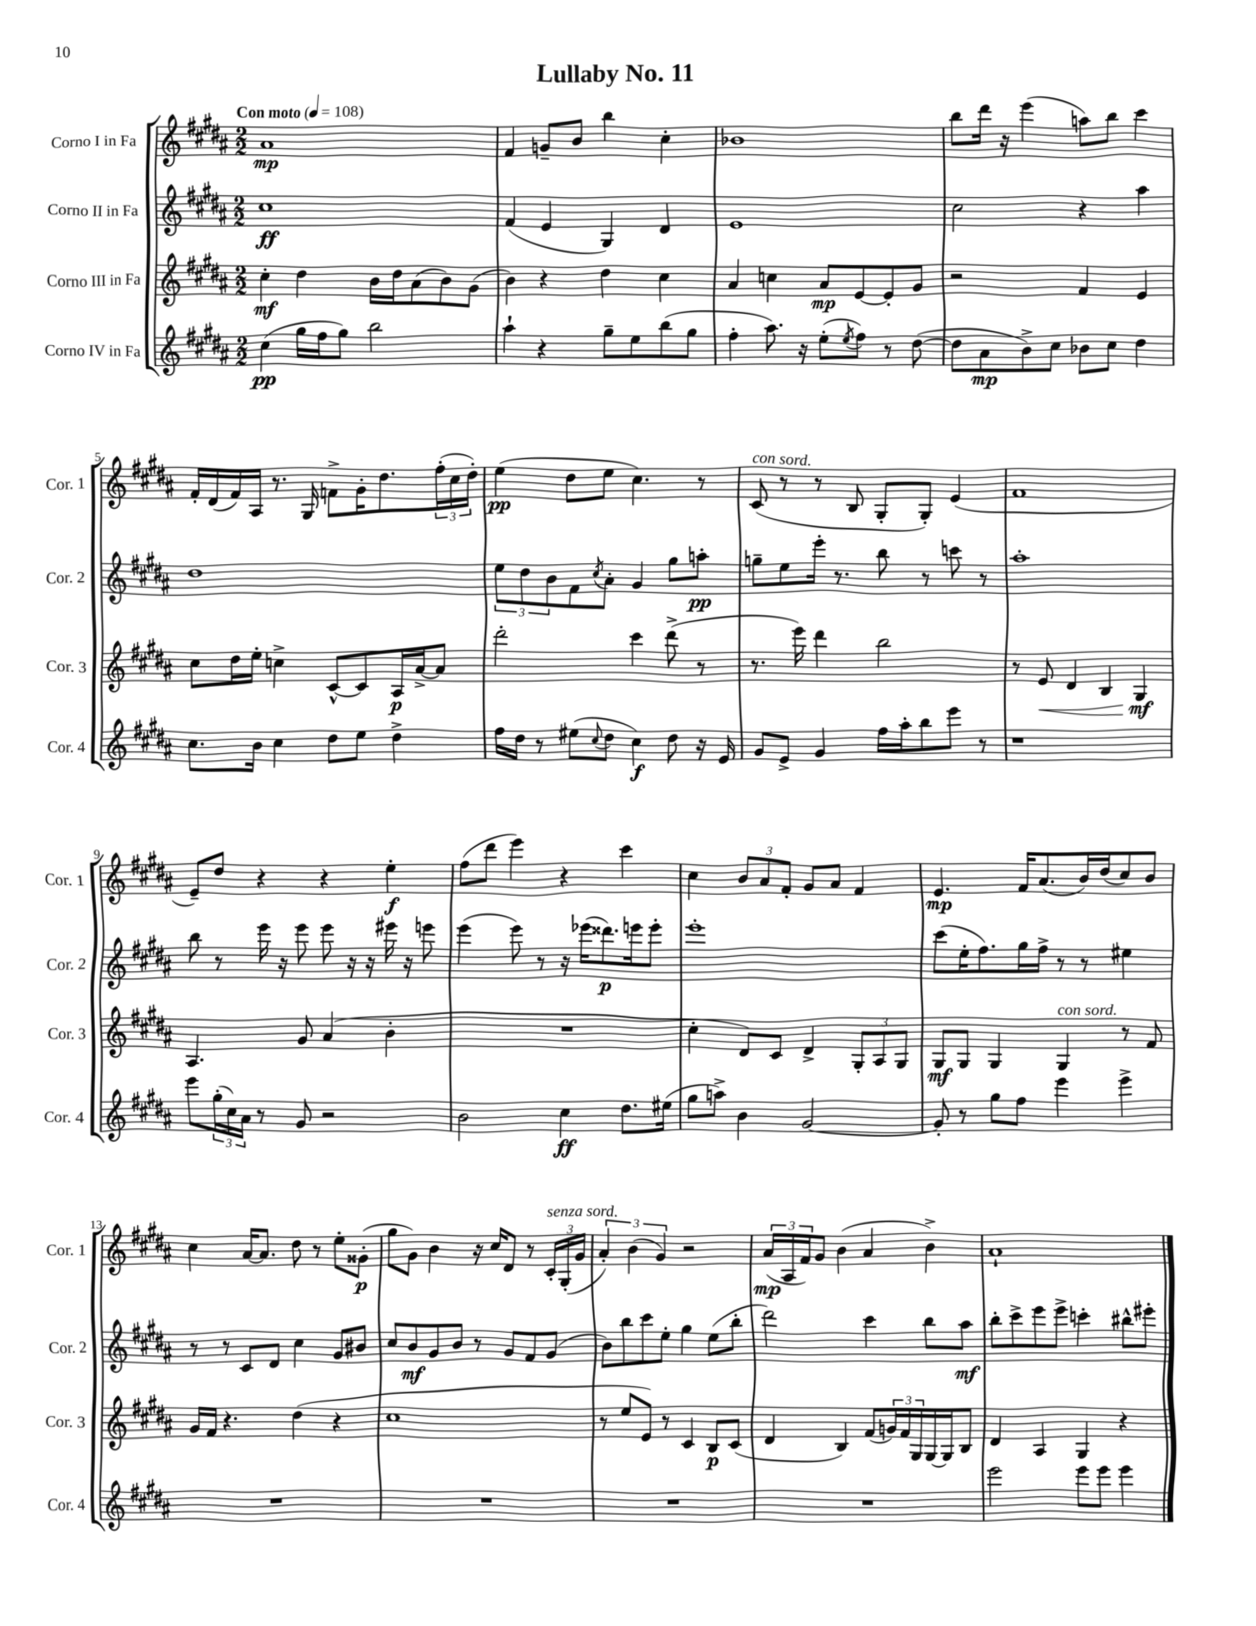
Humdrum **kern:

**kern	**dynam	**kern	**dynam	**kern	**dynam	**kern	**dynam
*part4	*part4	*part3	*part3	*part2	*part2	*part1	*part1
*staff4	*staff4	*staff3	*staff3	*staff2	*staff2	*staff1	*staff1
*I"Corno IV in Fa	*	*I"Corno III in Fa	*	*I"Corno II in Fa	*	*I"Corno I in Fa	*
*I'Cor. 4	*	*I'Cor. 3	*	*I'Cor. 2	*	*I'Cor. 1	*
*clefG2	*	*clefG2	*	*clefG2	*	*clefG2	*
*k[f#c#g#d#a#]	*	*k[f#c#g#d#a#]	*	*k[f#c#g#d#a#]	*	*k[f#c#g#d#a#]	*
*M2/2	*	*M2/2	*	*M2/2	*	*M2/2	*
*MM108	*	*MM108	*	*MM108	*	*MM108	*
=1	=1	=1	=1	=1	=1	=1	=1
!	!	!	!	!	!	!LO:TX:a:B:t=Con moto	!
(4cc#\	pp	4cc#'\	mf	1cc#	ff	1a#	mp
16gg#\LL	.	4dd#\	.	.	.	.	.
16ff#\J	.	.	.	.	.	.	.
8gg#\J)	.	.	.	.	.	.	.
2bb\	.	16b\LL	.	.	.	.	.
.	.	16dd#\J	.	.	.	.	.
.	.	(8a#\	.	.	.	.	.
.	.	8b\)	.	.	.	.	.
.	.	(8g#\J	.	.	.	.	.
=2	=2	=2	=2	=2	=2	=2	=2
4aa#`\	.	4b\)	.	(4f#/	.	4f#/	.
4r	.	4r	.	4e/	.	8gn~/L	.
.	.	.	.	.	.	8b/J	.
8gg#~\L	.	4dd#\	.	4G#/)	.	4bb\	.
8ee\	.	.	.	.	.	.	.
(8bb\	.	4cc#\	.	4d#/	.	4cc#'\	.
8gg#\J	.	.	.	.	.	.	.
=3	=3	=3	=3	=3	=3	=3	=3
4ff#'\	.	4a#/	.	1e	.	1b-X	.
8.aa#\)	.	4ccn\	.	.	.	.	.
16r	.	.	.	.	.	.	.
(8ee'\L	.	8a#/L	mp	.	.	.	.
8qee/	.	.	.	.	.	.	.
8ff#\J)	.	[8e/	.	.	.	.	.
8r	.	8e'/]	.	.	.	.	.
([8dd#\	.	8g#/J	.	.	.	.	.
=4	=4	=4	=4	=4	=4	=4	=4
8dd#\L]	.	2r	.	2cc#\	.	8bb\L	.
8a#\	mp	.	.	.	.	16ddd#\Jk	.
.	.	.	.	.	.	16r	.
8b^\)	.	.	.	.	.	(4eee\	.
8cc#\J	.	.	.	.	.	.	.
8b-X\L	.	4f#/	.	4r	.	8aan\L)	.
8cc#\J	.	.	.	.	.	8bb\J	.
4dd#\	.	4e/	.	4aa#\	.	4ccc#\	.
!!LO:LB:g=z
=5	=5	=5	=5	=5	=5	=5	=5
8.cc#\L	.	8cc#\L	.	1dd#	.	16f#'/LL	.
.	.	.	.	.	.	(16d#/	.
.	.	16dd#\L	.	.	.	16f#/)	.
16b\Jk	.	16ee'\JJ	.	.	.	16A#/JJ	.
4cc#\	.	4ccn^\	.	.	.	8.r	.
.	.	.	.	.	.	16G#/	.
8dd#\L	.	[8c#^^/L	.	.	.	8fn^\L	.
8ee\J	.	8c#/]	.	.	.	16g#'\K	.
.	.	.	.	.	.	8.dd#\	.
4dd#^\	.	16A#/L	p	.	.	.	.
.	.	[16a#^/J	.	.	.	.	.
.	.	8a#/J]	.	.	.	(24ff#'\L	.
.	.	.	.	.	.	24cc#\	.
.	.	.	.	.	.	24dd#'\JJ)	.
=6	=6	=6	=6	=6	=6	=6	=6
16ff#\LL	.	2ddd#'\	.	12ee\L	.	(4ee\	pp
16dd#\JJ	.	.	.	.	.	.	.
.	.	.	.	12dd#\	.	.	.
8r	.	.	.	.	.	.	.
.	.	.	.	12b\	.	.	.
(8ee#X\L	.	.	.	8f#\	.	8dd#\L	.
8qqcc#/	.	.	.	8qcc#/	.	.	.
8dd#\J	.	.	.	8a#'\J	.	8ee\J	.
4cc#\)	f	4ccc#\	.	4g#/	.	4.cc#\)	.
8dd#\	.	(8ddd#^\	.	8gg#\L	.	.	.
16r	.	8r	.	8aan'\J	pp	8r	.
16e/	.	.	.	.	.	.	.
=7	=7	=7	=7	=7	=7	=7	=7
!	!	!	!	!	!	!LO:TX:a:i:t=con sord.	!
8g#/L	.	8.r	.	8ggn~\L	.	(8c#/	.
8e^/J	.	.	.	8ee\	.	8r	.
.	.	16eee\)	.	.	.	.	.
4g#/	.	4ddd#\	.	16eee'\Jk	.	8r	.
.	.	.	.	8.r	.	.	.
.	.	.	.	.	.	8B/	.
16ff#\LL	.	2bb\	.	8bb\	.	8G#'/L	.
16aa#'\J	.	.	.	.	.	.	.
8bb\	.	.	.	8r	.	8G#'/J)	.
8eee\J	.	.	.	8cccn\	.	(4e/	.
8r	.	.	.	8r	.	.	.
=8	=8	=8	=8	=8	=8	=8	=8
1r	.	8r	.	1aa#'	.	1f#	.
!	!	!	!LO:HP:b	!	!	!	!
.	.	8e/	<	.	.	.	.
.	.	4d#/	.	.	.	.	.
.	.	4B/	.	.	.	.	.
.	.	4G#/	mf	.	.	.	.
.	.	.	[	.	.	.	.
!!LO:LB:g=z
=9	=9	=9	=9	=9	=9	=9	=9
8eee\L	.	4.A#/	.	8bb\	.	8e~/L)	.
(24gg#'\L	.	.	.	8r	.	8dd#/J	.
24cc#\)	.	.	.	.	.	.	.
24a#\JJ	.	.	.	.	.	.	.
8r	.	.	.	16eee\	.	4r	.
.	.	.	.	16r	.	.	.
8g#/	.	8g#/	.	8eee\	.	.	.
2r	.	(4a#/	.	8eee\	.	4r	.
.	.	.	.	16r	.	.	.
.	.	.	.	16r	.	.	.
.	.	4b'\	.	16eee#X\	.	4ee'\	f
.	.	.	.	16r	.	.	.
.	.	.	.	8eeen\	.	.	.
=10	=10	=10	=10	=10	=10	=10	=10
2b\	.	1r	.	(4eee\	.	(8ff#\L	.
.	.	.	.	.	.	8ddd#\J	.
.	.	.	.	8eee\)	.	4eee\)	.
.	.	.	.	8r	.	.	.
4cc#\	ff	.	.	16r	.	4r	.
.	.	.	.	(16eee-X\KL	.	.	.
.	.	.	.	8.ddd##X\)	p	.	.
8.dd#\L	.	.	.	.	.	4ccc#\	.
.	.	.	.	16eeen\k	.	.	.
.	.	.	.	8eee'\J	.	.	.
(16ee#X\Jk	.	.	.	.	.	.	.
=11	=11	=11	=11	=11	=11	=11	=11
8gg#\L	.	4cc#'\	.	1eee'	.	4cc#\	.
8aan^\J)	.	.	.	.	.	.	.
4b\	.	8d#/L)	.	.	.	12b/L	.
.	.	.	.	.	.	12a#/	.
.	.	8c#/J	.	.	.	.	.
.	.	.	.	.	.	12f#'/J	.
[2g#/	.	4d#^/	.	.	.	8g#/L	.
.	.	.	.	.	.	8a#/J	.
.	.	12G#'/L	.	.	.	4f#/	.
.	.	12A#/	.	.	.	.	.
.	.	12G#/J	.	.	.	.	.
=12	=12	=12	=12	=12	=12	=12	=12
8g#'/]	.	8G#/L	mf	(8ccc#\L	.	4.e/	mp
8r	.	8G#/J	.	16ee'\K	.	.	.
.	.	.	.	8.ff#\)	.	.	.
8gg#\L	.	4G#/	.	.	.	.	.
8ff#\J	.	.	.	16gg#\L	.	16f#/KL	.
.	.	.	.	16ff#^\JJ	.	(8.a#/	.
!	!	!LO:TX:a:i:t=con sord.	!	!	!	!	!
4eee\	.	4G#/	.	8r	.	.	.
.	.	.	.	8r	.	16b/L)	.
.	.	.	.	.	.	(16dd#/J	.
4eee^\	.	8r	.	4ee#X\	.	8cc#/)	.
.	.	8f#/	.	.	.	8b/J	.
!!LO:LB:g=z
=13	=13	=13	=13	=13	=13	=13	=13
1r	.	16g#/LL	.	8r	.	4cc#\	.
.	.	16f#/JJ	.	.	.	.	.
.	.	4.r	.	8r	.	.	.
.	.	.	.	8c#/L	.	[16a#/KL	.
.	.	.	.	.	.	8.a#/J]	.
.	.	.	.	8d#/J	.	.	.
.	.	(4dd#\	.	4cc#\	.	8dd#\	.
.	.	.	.	.	.	8r	.
.	.	4r	.	8g#/L	.	8ee'\L	.
.	.	.	.	8b#X/J	.	(8g##X'\J	p
=14	=14	=14	=14	=14	=14	=14	=14
1r	.	1cc#	.	8cc#/L	.	8gg#\L	.
.	.	.	.	8b/	mf	8g#\J)	.
.	.	.	.	8g#/	.	4b\	.
.	.	.	.	8b/J	.	.	.
.	.	.	.	8r	.	16r	.
.	.	.	.	.	.	16cc#/KL	.
.	.	.	.	8g#/L	.	8d#/J	.
.	.	.	.	8f#/	.	8r	.
!	!	!	!	!	!	!LO:TX:a:i:t=senza sord.	!
.	.	.	.	(8g#/J	.	24c#'/LL	.
.	.	.	.	.	.	(24G#'/	.
.	.	.	.	.	.	24g#/JJ	.
=15	=15	=15	=15	=15	=15	=15	=15
1r	.	8r	.	8b\L)	.	6a#'/)	.
.	.	8ee/L	.	8bb\	.	.	.
.	.	.	.	.	.	(6b\	.
.	.	8e/J)	.	8ccc#\	.	.	.
.	.	.	.	.	.	6g#/)	.
.	.	8r	.	8ee'\J	.	.	.
.	.	4c#/	.	4gg#\	.	2r	.
.	.	8B/L	p	(8ee\L	.	.	.
.	.	(8c#/J	.	8bb'\J	.	.	.
=16	=16	=16	=16	=16	=16	=16	=16
1r	.	4d#/	.	2ddd#\)	.	(24a#/LL	mp
.	.	.	.	.	.	24A#/	.
.	.	.	.	.	.	24f#/J)	.
.	.	.	.	.	.	8g#/J	.
.	.	4B/)	.	.	.	(4b\	.
.	.	(8f#/L	.	4ccc#\	.	4a#/	.
.	.	24gn/L)	.	.	.	.	.
.	.	24f#/	.	.	.	.	.
.	.	24G#/	.	.	.	.	.
.	.	[16G#/	.	8bb\L	.	4b^\)	.
.	.	16G#/J]	.	.	.	.	.
.	.	8B/J	.	8aa#\J	mf	.	.
=17	=17	=17	=17	=17	=17	=17	=17
2eee\	.	4d#/	.	8bb'\L	.	1a#`	.
.	.	.	.	8ccc#^\	.	.	.
.	.	4A#/	.	8eee\	.	.	.
.	.	.	.	8eee^\J	.	.	.
8eee\L	.	4G#/	.	4cccn'\	.	.	.
8eee\J	.	.	.	.	.	.	.
4eee\	.	4r	.	8bb#X^^\L	.	.	.
.	.	.	.	8eee#X'\J	.	.	.
==	==	==	==	==	==	==	==
*-	*-	*-	*-	*-	*-	*-	*-
